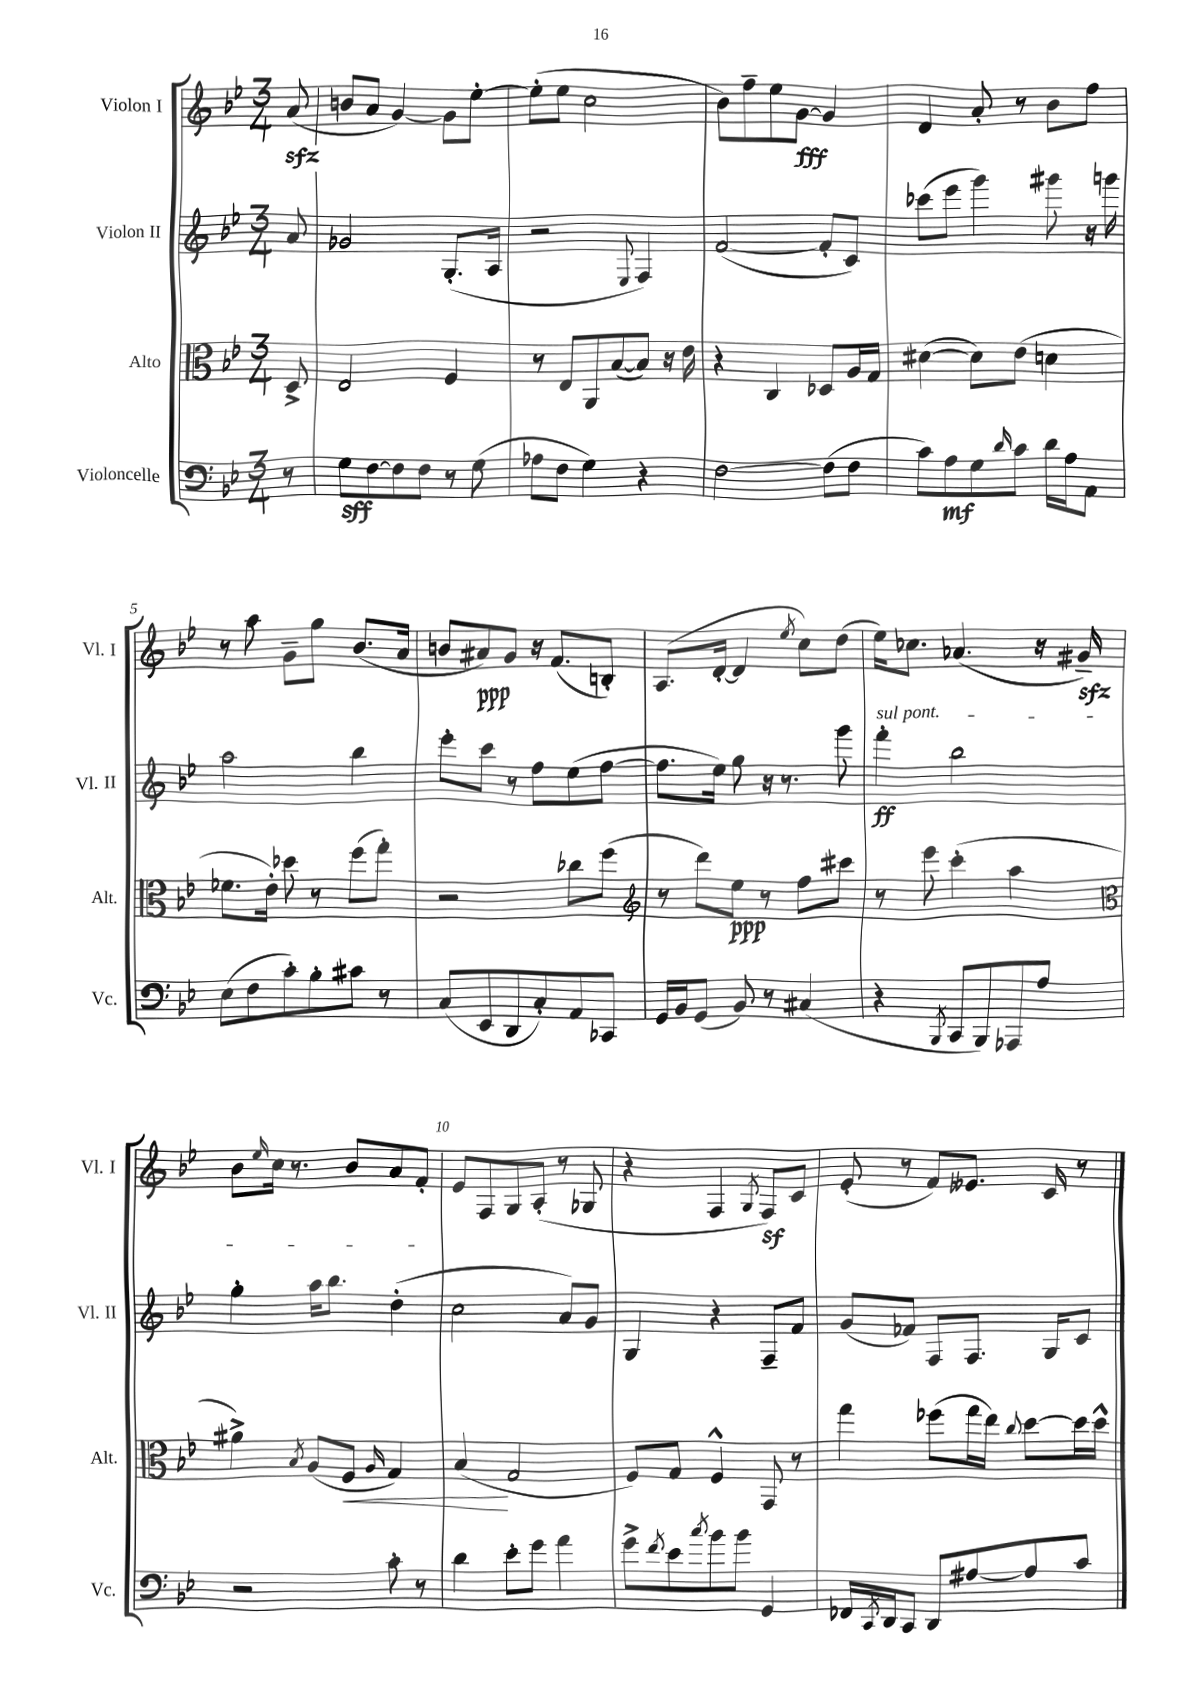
<<
\new StaffGroup <<
\new Staff = "s0" \with { instrumentName = "Violon I" shortInstrumentName = "Vl. I" } {
    \clef treble \key bes \major \numericTimeSignature \time 3/4 \partial 8
    a'8\sfz( |
    b'8 a'8 g'4~) g'8 ees''8~-. |
    ees''8-.( ees''8 c''2 |
    bes'8) f''8-- ees''8 g'8~\fff g'4 |
    d'4 a'8-. r8 bes'8 f''8 |
    r8 a''8 g'8-- g''8 bes'8.( a'16 |
    b'8 ais'8\ppp) g'8 r16 f'8.( b8-.) |
    a8.( d'16~-. d'4 \acciaccatura { ees''8 } c''8) d''8( |
    ees''16) ces''8. aes'4.( r16 gis'16--\sfz) |
    bes'8 \grace { ees''16 } c''16 r8. bes'8 a'8 f'8-. |
    ees'8 f8 g8 a8-.( r8 ges8 |
    r4 f4 \acciaccatura { g8 } f8\sf) c'8 |
    ees'8-.( r8 f'8) eeses'8. c'16 r8 \bar "|." |
}
\new Staff = "s1" \with { instrumentName = "Violon II" shortInstrumentName = "Vl. II" } {
    \clef treble \key bes \major \numericTimeSignature \time 3/4 \partial 8
    a'8 |
    ges'2 g8.-.( a16 |
    r2 \appoggiatura { ees8 } f4) |
    f'2~( f'8-. c'8) |
    ces'''8( ees'''8 g'''4) gis'''8 r16 g'''16 |
    a''2 bes''4 |
    ees'''8-. c'''8 r8 f''8 ees''8( f''8~ |
    f''8. ees''16) g''8 r16 r8. g'''8 |
    \once \override TextSpanner.bound-details.left.text = \markup { \italic "sul pont." } f'''4-.\ff\startTextSpan bes''2 |
    g''4-. a''16 bes''8. d''4-.\stopTextSpan( |
    c''2 a'8) g'8 |
    g4 r4 f8-- f'8 |
    g'8( fes'8) f8 f8. g16 c'8 \bar "|." |
}
\new Staff = "s2" \with { instrumentName = "Alto" shortInstrumentName = "Alt." } {
    \clef alto \key bes \major \numericTimeSignature \time 3/4 \partial 8
    d8-> |
    ees2 f4 |
    r8 ees8 a,8 bes8~( bes8) r16 ees'16 |
    r4 c4 des8 a16 g16 |
    dis'4~( dis'8) ees'8( d'4 |
    fes'8. ees'16-.) des''8 r8 f''8( g''8-.) |
    r2 ces''8 f''8( |
    \clef treble r8 d'''8) ees''8\ppp r8 f''8 cis'''8 |
    r8 ees'''8 c'''4-.( a''4 |
    \clef alto ais'4->) \acciaccatura { bes8 } a8( f8\< \grace { a16 } g4) |
    bes4\!( g2 |
    f8) g8 f4-^ g,8 r8 |
    g''4 fes''8( g''16 ees''16) \appoggiatura { c''8 } d''8~ d''16 d''16-^ \bar "|." |
}
\new Staff = "s3" \with { instrumentName = "Violoncelle" shortInstrumentName = "Vc." } {
    \clef bass \key bes \major \numericTimeSignature \time 3/4 \partial 8
    r8 |
    g8\sff f8~ f8 f8 r8 g8( |
    aes8 f8 g4) r4 |
    f2~ f8( f8 |
    c'8) a8\mf g8 \grace { d'16 } c'8 d'16 a16 a,8 |
    ees8( f8 c'8-.) bes8-. cis'8 r8 |
    c8( ees,8 d,8 c8-.) a,8 ces,8 |
    g,16 bes,16 g,8( bes,8) r8 cis4( |
    r4 \acciaccatura { bes,,8 } c,8 bes,,8) aes,,8 a8 |
    r2 c'8-. r8 |
    d'4 ees'8-. g'8 a'4 |
    g'8-> \acciaccatura { f'8 } ees'8 \acciaccatura { c''8 } bes'8 bes'8 g,4 |
    fes,16 \acciaccatura { c,8 } d,16 c,8 d,8 ais8~ ais8 c'8 \bar "|." |
}
>>
>>
\layout { \context { \Score \override BarNumber.break-visibility = ##(#f #t #t) barNumberVisibility = #(every-nth-bar-number-visible 5) } }
